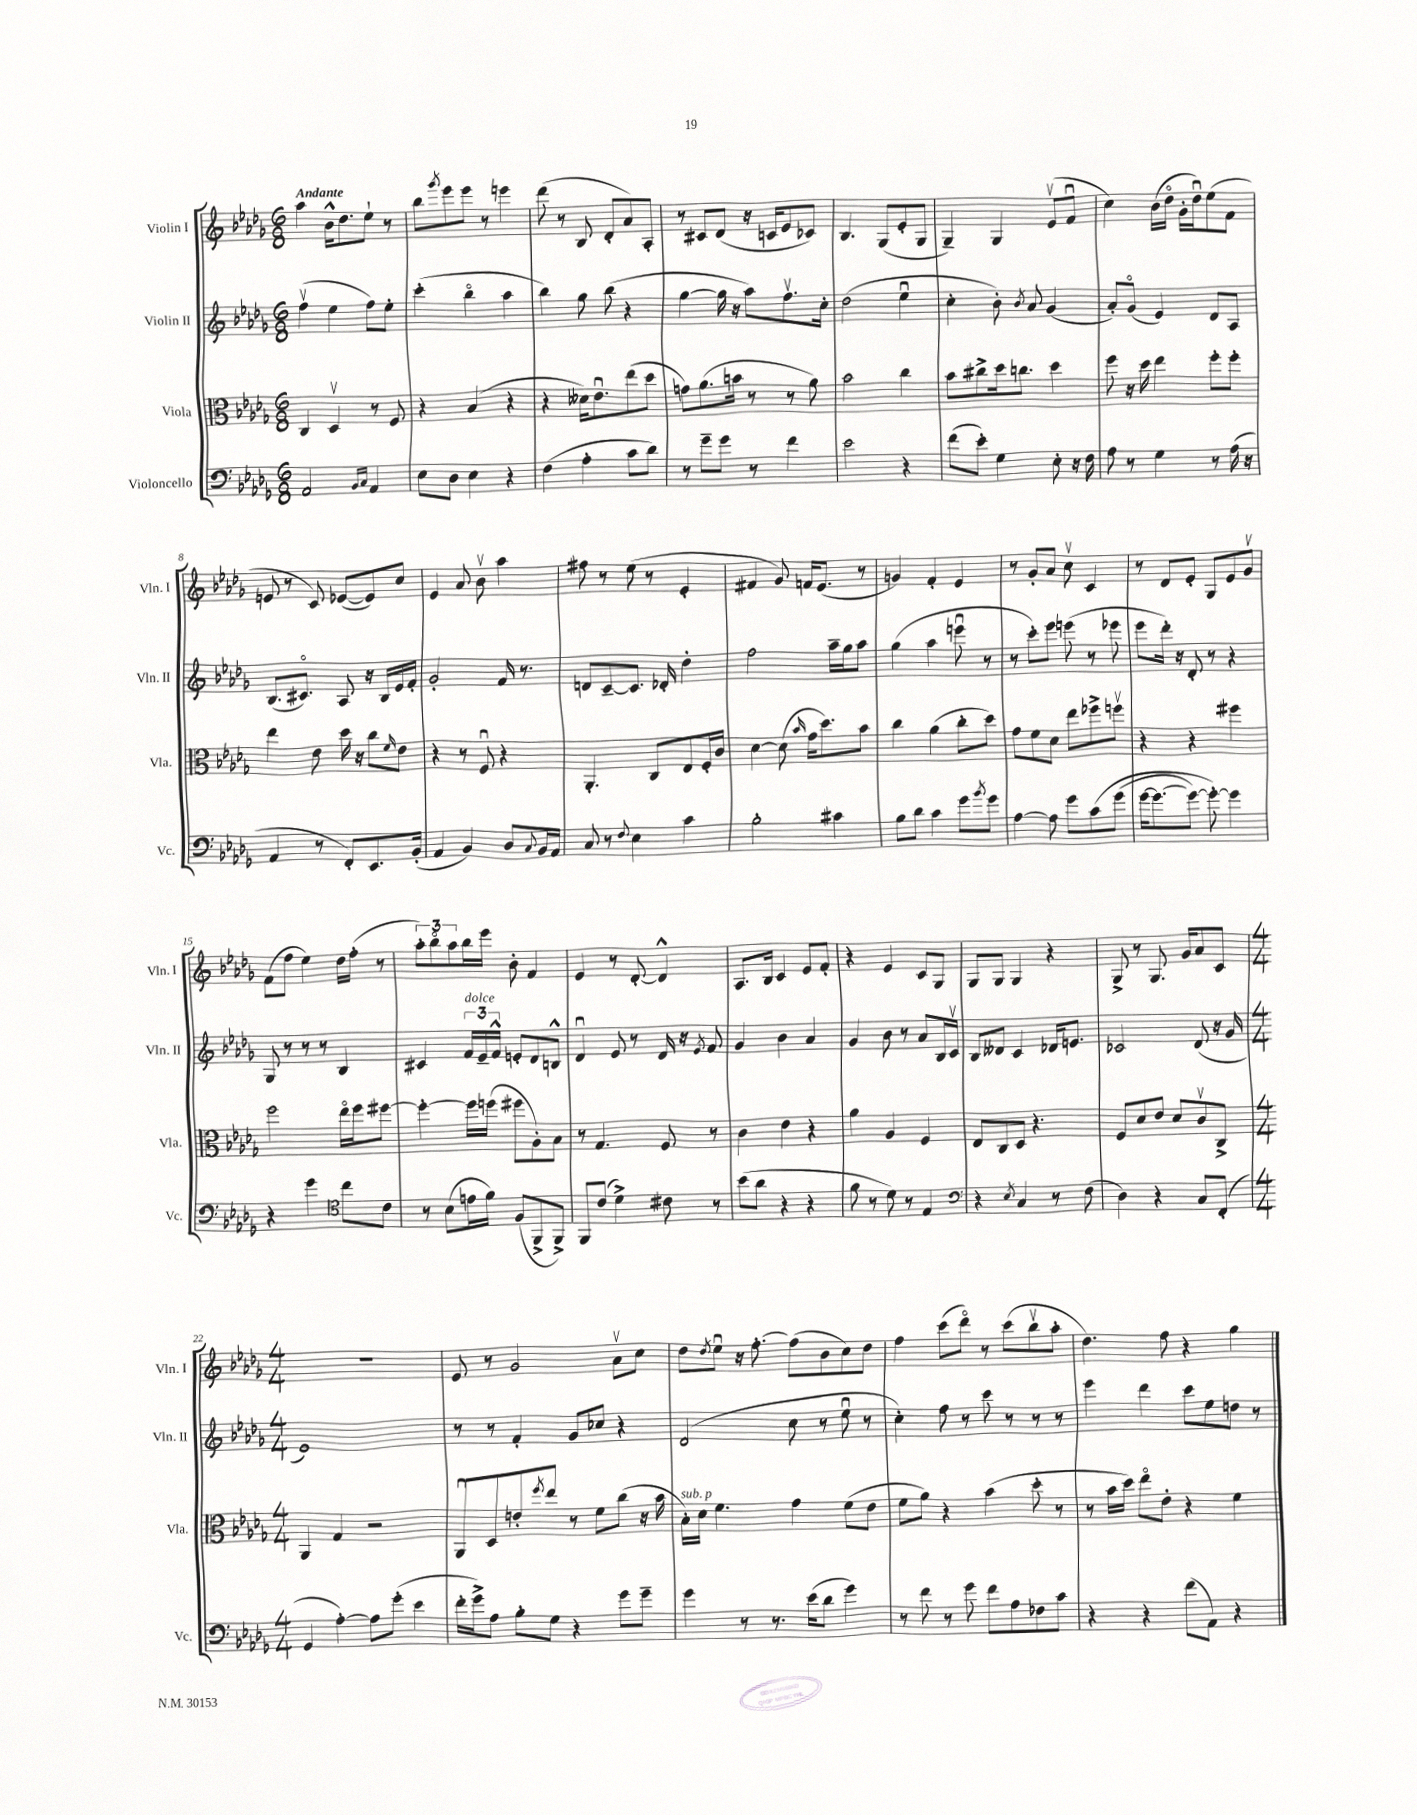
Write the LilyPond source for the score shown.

<<
\new StaffGroup <<
\new Staff = "s0" \with { instrumentName = "Violin I" shortInstrumentName = "Vln. I" } {
    \clef treble \key des \major \numericTimeSignature \time 6/8 \tempo "Andante"
    aes''4 bes'16-^ des''8. ees''8-! r8 |
    bes''8 \acciaccatura { ges'''8 } ees'''8 ees'''8 r8 e'''4 |
    des'''8( r8 bes8 des'8-. aes'8) aes8-. |
    r8 cis'8 des'8( r16 c'16 ees'8 ces'8) |
    bes4. ges8( ees'8-. ges8 |
    ges4--) ges4 ees'8\upbow( f'8\downbow |
    c''4) bes'16( des''16\flageolet ges'16-. des''16\downbow) ees''8( f'8 |
    e'8 r8 c'8) ees'8~( ees'8) c''8 |
    ees'4 aes'8 bes'8\upbow aes''4 |
    fis''8 r8 ees''8( r8 ees'4-. |
    fis'4 ges'8) f'16 ees'8.( r8 |
    g'4) f'4-. ees'4 |
    r8 ges'8-. aes'8 c''8\upbow c'4 |
    r8 des'8 ees'8-. ges8 ees'8 ges'8\upbow |
    f'8( f''8 ees''4) des''16 f''16-.( r8 |
    \tuplet 3/2 { aes''8-.) bes''8\flageolet aes''8 } bes''16 ees'''16 bes'8-. f'4 |
    ees'4 r8 des'8~-. des'4-^ |
    aes8. bes16 c'4 ees'8 f'8-. |
    r4 ees'4 c'8 ges8 |
    ges8 ges8 ges4 r4 |
    ges8-> r8 ges8. ges'16 aes'8 c'8 |
    \numericTimeSignature \time 4/4 R1 |
    ees'8 r8 ges'2 aes'8\upbow c''8 |
    des''8 \acciaccatura { des''8 } ees''8\downbow r16 f''8.~-. f''8( bes'8 c''8) des''8 |
    f''4 c'''8( des'''8\flageolet) r8 c'''8( bes''8\upbow aes''8-. |
    des''4.) f''8 r4 ges''4 \bar "|." |
}
\new Staff = "s1" \with { instrumentName = "Violin II" shortInstrumentName = "Vln. II" } {
    \clef treble \key des \major \numericTimeSignature \time 6/8
    f''4\upbow( ees''4 f''8) ees''8-. |
    c'''4-.( bes''4\flageolet aes''4 |
    bes''4) ges''8 bes''8( r4 |
    ges''4~ ges''16 r16 aes''8) f''8.\upbow c''16-. |
    des''2( ees''4\downbow |
    c''4-. bes'8-.) \acciaccatura { bes'8 } aes'8 ges'4( |
    aes'8-.) ges'8\flageolet( ees'4) des'8 aes8 |
    bes8.( cis'8.\flageolet) aes8 r16 bes16 ees'16 f'16-. |
    ges'2-. f'16 r8. |
    d'8 c'8~-- c'8. des'16-. des''4-. |
    f''2 aes''16-- ges''16 aes''8 |
    ges''4( aes''4 e'''8\downbow r8 |
    r8 c'''8-.) ees'''8 e'''8( r8 ees'''8 |
    ees'''8 des'''16-.) r16 des'8-. r8 r4 |
    ges8 r8 r8 r8 bes4 |
    cis'4 \tuplet 3/2 { f'16^\markup { \italic "dolce" } ees'16-- f'16-^ } e'8-. des'8 b8-^ |
    des'4\downbow ees'8 r8 des'16 r16 \acciaccatura { ees'8 } f'8 |
    ges'4 bes'4 aes'4 |
    ges'4 bes'8 r8 aes'8 bes16 c'16\upbow |
    bes8 deses'8 c'4 des'16 e'8. |
    ces'2 des'8( r16 ges'16 |
    \numericTimeSignature \time 4/4 ees'1) |
    r8 r8 f'4-. ges'8 ces''8 r4 |
    des'2( c''8 r8 ees''8\downbow r8 |
    c''4-.) f''8 r8 c'''8 r8 r8 r8 |
    ees'''4 des'''4 c'''8 ees''8 d''8 r8 \bar "|." |
}
\new Staff = "s2" \with { instrumentName = "Viola" shortInstrumentName = "Vla." } {
    \clef alto \key des \major \numericTimeSignature \time 6/8
    c4 des4\upbow r8 f8 |
    r4 bes4( r4 |
    r4 deses'16) ees'8.\downbow ees''8( des''8 |
    g'8) aes'8.( b'16 r8 r8 aes'8) |
    bes'2 c''4 |
    bes'8 cis''8-> des''16 c''8. des''4 |
    f''8 r16 des''16 ees''4 f''8-. f''8-. |
    ees''4 ees'8 des''16 r16 c''8 \grace { f'16 } ees'8 |
    r4 r8 f8\downbow r4 |
    aes,4.-. c8 ees8 f16-. c'16 |
    des'4~ des'8( \grace { bes'16 } ges'16 des''8.) bes'8 |
    c''4 aes'4( c''8-. des''8) |
    ges'8 f'8 des'8 ees''8 fes''8-> f''8\upbow |
    r4 r4 fis''4 |
    f''2 ees''16\flageolet f''16 fis''8~ |
    fis''4~-. fis''16 f''16( fis''8 aes8-.) bes8 |
    r8 ges4. f8 r8 |
    c'4 ees'4 r4 |
    aes'4 aes4 f4 |
    ees8 c8 des8 r4. |
    f8 des'8 ees'8 des'8 c'8\upbow c8-> |
    \numericTimeSignature \time 4/4 aes,4 ges4 r2 |
    aes,8\downbow des8 e'8-. \acciaccatura { f''8 } ees''8 r8 f'8 c''8( r16 bes'16 |
    bes16-.^\markup { \italic "sub. p" }) des'16 f'4. ges'4 f'8( ees'8 |
    f'8 aes'8) r4 bes'4( des''8-. r8 |
    r8 bes'16 des''16) ees''8\flageolet ees'8-. r4 f'4 \bar "|." |
}
\new Staff = "s3" \with { instrumentName = "Violoncello" shortInstrumentName = "Vc." } {
    \clef bass \key des \major \numericTimeSignature \time 6/8
    aes,2 \grace { bes,16 c16 } aes,4 |
    ees8 des8 ees4 r4 |
    f4( aes4-. c'8 des'8) |
    r8 ges'8-- ges'8 r8 f'4 |
    ees'2 r4 |
    f'8( ees'8-.) ges4 ees8-. r16 f16 |
    aes8 r8 ges4 r8 aes16( r16 |
    aes,4 r8 f,8-.) ees,8. bes,16-.( |
    aes,4 bes,4) des8 \appoggiatura { c8 } bes,16 aes,16 |
    c8 r8 \appoggiatura { f8 } ees4 c'4 |
    bes2-. cis'4 |
    bes8 des'8 c'4 ges'8 \acciaccatura { bes'8 } ges'8 |
    aes4~ aes8 ges'8 c'8\( ges'8( |
    ges'16~ ges'8.~ ges'8~) ges'8~-.\) ges'4 |
    r4 ges'4 \clef tenor c''8 c'8 |
    r8 bes8( e'16 f'16) f8( f,8-> f,8->) |
    f,8 c'8( des'4->) cis'8 r8 |
    bes'8( aes'8 r4 r4 |
    f'8 r8 des'8) r8 ees4 |
    \clef bass r4 \acciaccatura { ees8 } c4 r8 f8( |
    des4) r4 c8 f,8-.( |
    \numericTimeSignature \time 4/4 ges,4 aes4~-.) aes8 ges'8-.( ees'4 |
    f'16-. ges'16->) aes8 bes8-. ges8 r4 ges'8 ges'8-- |
    ges'4 r8 r8. ees'16( des'8 ges'4) |
    r8 f'8 r8 ges'8 f'8 aes8 fes8 c'8 |
    r4 r4 f'8( aes,8) r4 \bar "|." |
}
>>
>>
